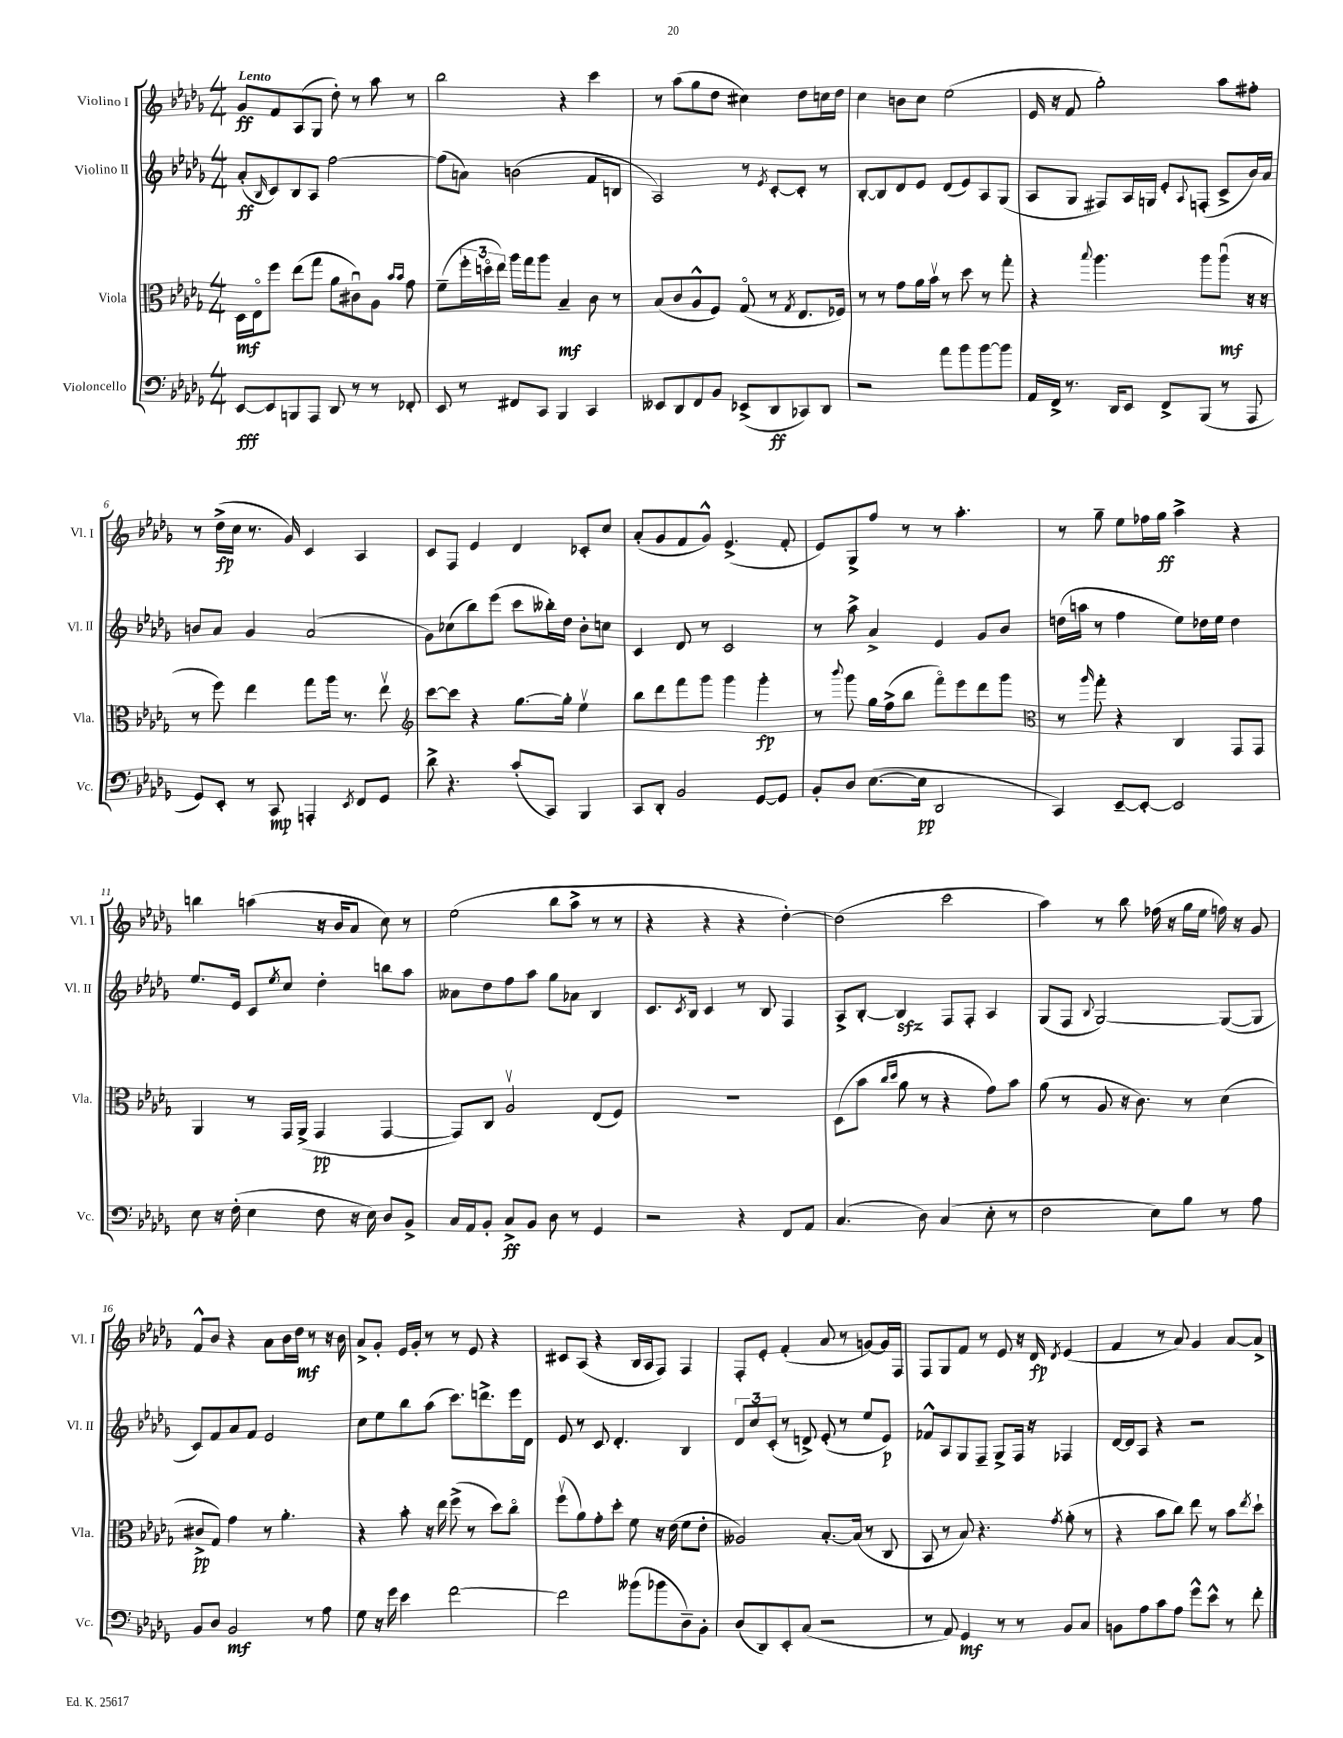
<<
\new StaffGroup <<
\new Staff = "s0" \with { instrumentName = "Violino I" shortInstrumentName = "Vl. I" } {
    \clef treble \key des \major \numericTimeSignature \time 4/4 \tempo "Lento"
    ges'8\ff f'8 aes8( ges8 des''8-.) r8 aes''8 r8 |
    bes''2 r4 c'''4 |
    r8 aes''8( ges''8 des''8 cis''4) des''8 c''16 des''16 |
    c''4 b'8 c''8 ees''2( |
    ees'16 r16 f'8 ges''2-.) aes''8 fis''8-. |
    r8 des''16->\fp( c''16 r8. ges'16) c'4 aes4 |
    c'8 f8 ees'4 des'4 ces'8-. c''8 |
    aes'8-.( ges'8 f'8 ges'8-^) ees'4.->( f'8-. |
    ees'8) ges8-> f''8 r8 r8 aes''4.-. |
    r8 ges''8-- ees''8 fes''16 ges''16\ff aes''4-> r4 |
    b''4 a''4( r16 bes'16 aes'8 c''8) r8 |
    ees''2( bes''8 aes''8-> r8 r8 |
    r4 r4 r4 des''4~-.) |
    des''2( c'''2 |
    aes''4) r8 bes''8 fes''16( r16 ges''16 ees''16 f''16) r16 ges'8 |
    f'8-^ bes'8 r4 aes'8 bes'16 des''16\mf r8 r16 bes'16 |
    aes'8-> ges'8-. ees'16 ges'16-. r8 r8 ees'8 r4 |
    cis'8 aes8( r4 bes16 aes16 f8) f4 |
    f8-. ees'8-. f'4-.( aes'8 r8 g'8~) g'16 f16 |
    f8 ges8 f'8 r8 ees'8 r16 des'16\fp \acciaccatura { des'8 } ees'4( |
    f'4 r8 aes'8) ges'4 aes'8~ aes'8-> \bar "|." |
}
\new Staff = "s1" \with { instrumentName = "Violino II" shortInstrumentName = "Vl. II" } {
    \clef treble \key des \major \numericTimeSignature \time 4/4
    aes'8-.\ff( \grace { bes16 } c'8) bes8 aes8 f''2~ |
    f''8( a'8) b'2( f'8 b8 |
    aes2) r8 \acciaccatura { ees'8 } c'8~-. c'8-. r8 |
    bes8~-. bes8 des'8 ees'8 des'8( ees'8) aes8 ges8( |
    aes8 ges8 fis8) aes16 g16 ees'8-. \appoggiatura { aes8 } f8-.( c'8-> bes'16) aes'16 |
    b'8 aes'8 ges'4 aes'2( |
    ges'8) ces''8( bes''8) ees'''8( c'''8 beses''16-.) des''16 bes'8-. c''8 |
    c'4 des'8 r8 c'2 |
    r8 aes''8-> aes'4-> ees'4 ges'8 bes'8 |
    d''16( a''16 r8 f''4 ees''8) des''16 ees''16 des''4 |
    ees''8. ees'16 c'8 \acciaccatura { ees''8 } c''8 des''4-. b''8 aes''8 |
    aeses'8 des''8 f''8 aes''8 ges''8 aes'8 bes4 |
    c'8. \acciaccatura { c'8 } bes16 c'4 r8 bes8 f4 |
    aes8-> bes8~-. bes4\sfz f8 f8-. aes4 |
    ges8( f8 \appoggiatura { bes8 } ges2~) ges8~( ges8 |
    c'8) f'8 aes'8 f'8 ees'2 |
    c''8 ees''8 bes''8 aes''8( c'''8.) d'''8.-> ees'''16 des'16 |
    ees'8 r8 c'8 des'4.-. bes4 |
    \tuplet 3/2 { des'8 c''8 c'8-.( } r8 d'8->) ees'8-.( r8 ees''8 ees'8\p) |
    fes'8-^ aes8 ges8 f8-- ges8-> f16 r16 fes4 |
    des'16~ des'16 aes8 r4 r2 \bar "|." |
}
\new Staff = "s2" \with { instrumentName = "Viola" shortInstrumentName = "Vla." } {
    \clef alto \key des \major \numericTimeSignature \time 4/4
    des16\mf ees16\flageolet f''8 ees''8( ges''8 aes'8 cis'8\downbow) aes8 \grace { bes'16 bes'16 } ges'8 |
    f'8--( \tuplet 3/2 { f''16-. d''16\flageolet ees''16) } aes''16 ges''16 aes''8 bes4--\mf c'8 r8 |
    bes8( c'8 aes8-^ f8) ges8\flageolet( r8 \acciaccatura { ges8 } ees8. fes16) |
    r8 r8 ges'8 aes'16 bes'16\upbow r8 des''8 r8 ges''8-. |
    r4 \appoggiatura { bes''8 } aes''4. aes''8 aes''8\downbow\mf( r16 r16 |
    r8 f''8) ees''4 ges''8 aes''16 r8. ees''8\upbow |
    \clef treble c'''8~ c'''8 r4 ges''8.~ ges''16-. ees''4\upbow |
    bes''8 des'''8 f'''8 ges'''8 ges'''4 ges'''4-.\fp |
    r8 \appoggiatura { bes'''8 } ges'''8 ges''16 f''16->( bes''8 f'''8\flageolet) ees'''8 des'''8 ges'''8 |
    \clef alto r8 \grace { aes''16 } ges''8-. r4 c4 ges,8 ges,8 |
    aes,4 r8 ges,16 aes,16->( ges,4\pp ges,4~ |
    ges,8) c8 aes2\upbow ees8( f8) |
    R1 |
    des8( bes'8 \grace { c''16 des''16 } aes'8 r8 r4 ges'8) bes'8 |
    aes'8( r8 aes8 r16 c'8.) r8 des'4( |
    cis'8->\pp ges8) ges'4 r8 aes'4.-. |
    r4 bes'8-. r16 ees''16 f''8->( r8 des''8) c''8\flageolet |
    f''8\upbow( aes'8) ges'8-. des''8-. f'8 r16 ees'16( f'8 ees'8-. |
    aeses2) bes8.~-. bes16( r8 c8 |
    bes,8 r8 bes8) r4. \acciaccatura { ges'8 } aes'8-.( r8 |
    r4 bes'8 c''8) ees''8 r8 bes'8 \acciaccatura { ees''8 } des''8-! \bar "|." |
}
\new Staff = "s3" \with { instrumentName = "Violoncello" shortInstrumentName = "Vc." } {
    \clef bass \key des \major \numericTimeSignature \time 4/4
    ees,8~\fff ees,8 b,,8 aes,,8 des,8 r8 r8 fes,8-. |
    ees,8 r8 fis,8 c,8 bes,,4 c,4 |
    eeses,8 des,8 f,8 bes,8 ees,8->( des,8\ff ces,8) des,8 |
    r2 aes'8 bes'8 bes'8~ bes'8 |
    aes,16 f,16-> r8. des,16 ees,8 f,8-> bes,,8( r8 aes,,8 |
    ges,8) ees,8-. r8 c,8\mp a,,4-. \acciaccatura { ees,8 } f,8 ges,8 |
    des'8-> r4. c'8-.( c,8) bes,,4 |
    c,8 des,8-. bes,2 ges,8~ ges,8 |
    bes,8-. des8 ees8.~( ees16\pp des,2 |
    c,4) ees,8~-- ees,8~-. ees,2 |
    ees8 r16 f16-.( ees4 f8 r16 ees16) des8 bes,8-> |
    c16 aes,16 bes,8-. c8->\ff bes,8 des8 r8 ges,4 |
    r2 r4 f,8 aes,8 |
    c4.( des8) c4( ees8-. r8 |
    f2 ees8) bes8 r8 aes8 |
    bes,8 des8 bes,2\mf r8 aes8 |
    ges8 r16 ges'16 ees'4 f'2~ |
    f'2 beses'8( bes'8 des8--) bes,8-. |
    des8( des,8) ees,8-. c8( r2 |
    r8 aes,8) ges,4\mf r8 r8 bes,8 c8 |
    b,8 aes8 c'8 aes8 ges'8-^ ees'8-^ r8 f'8-. \bar "|." |
}
>>
>>
